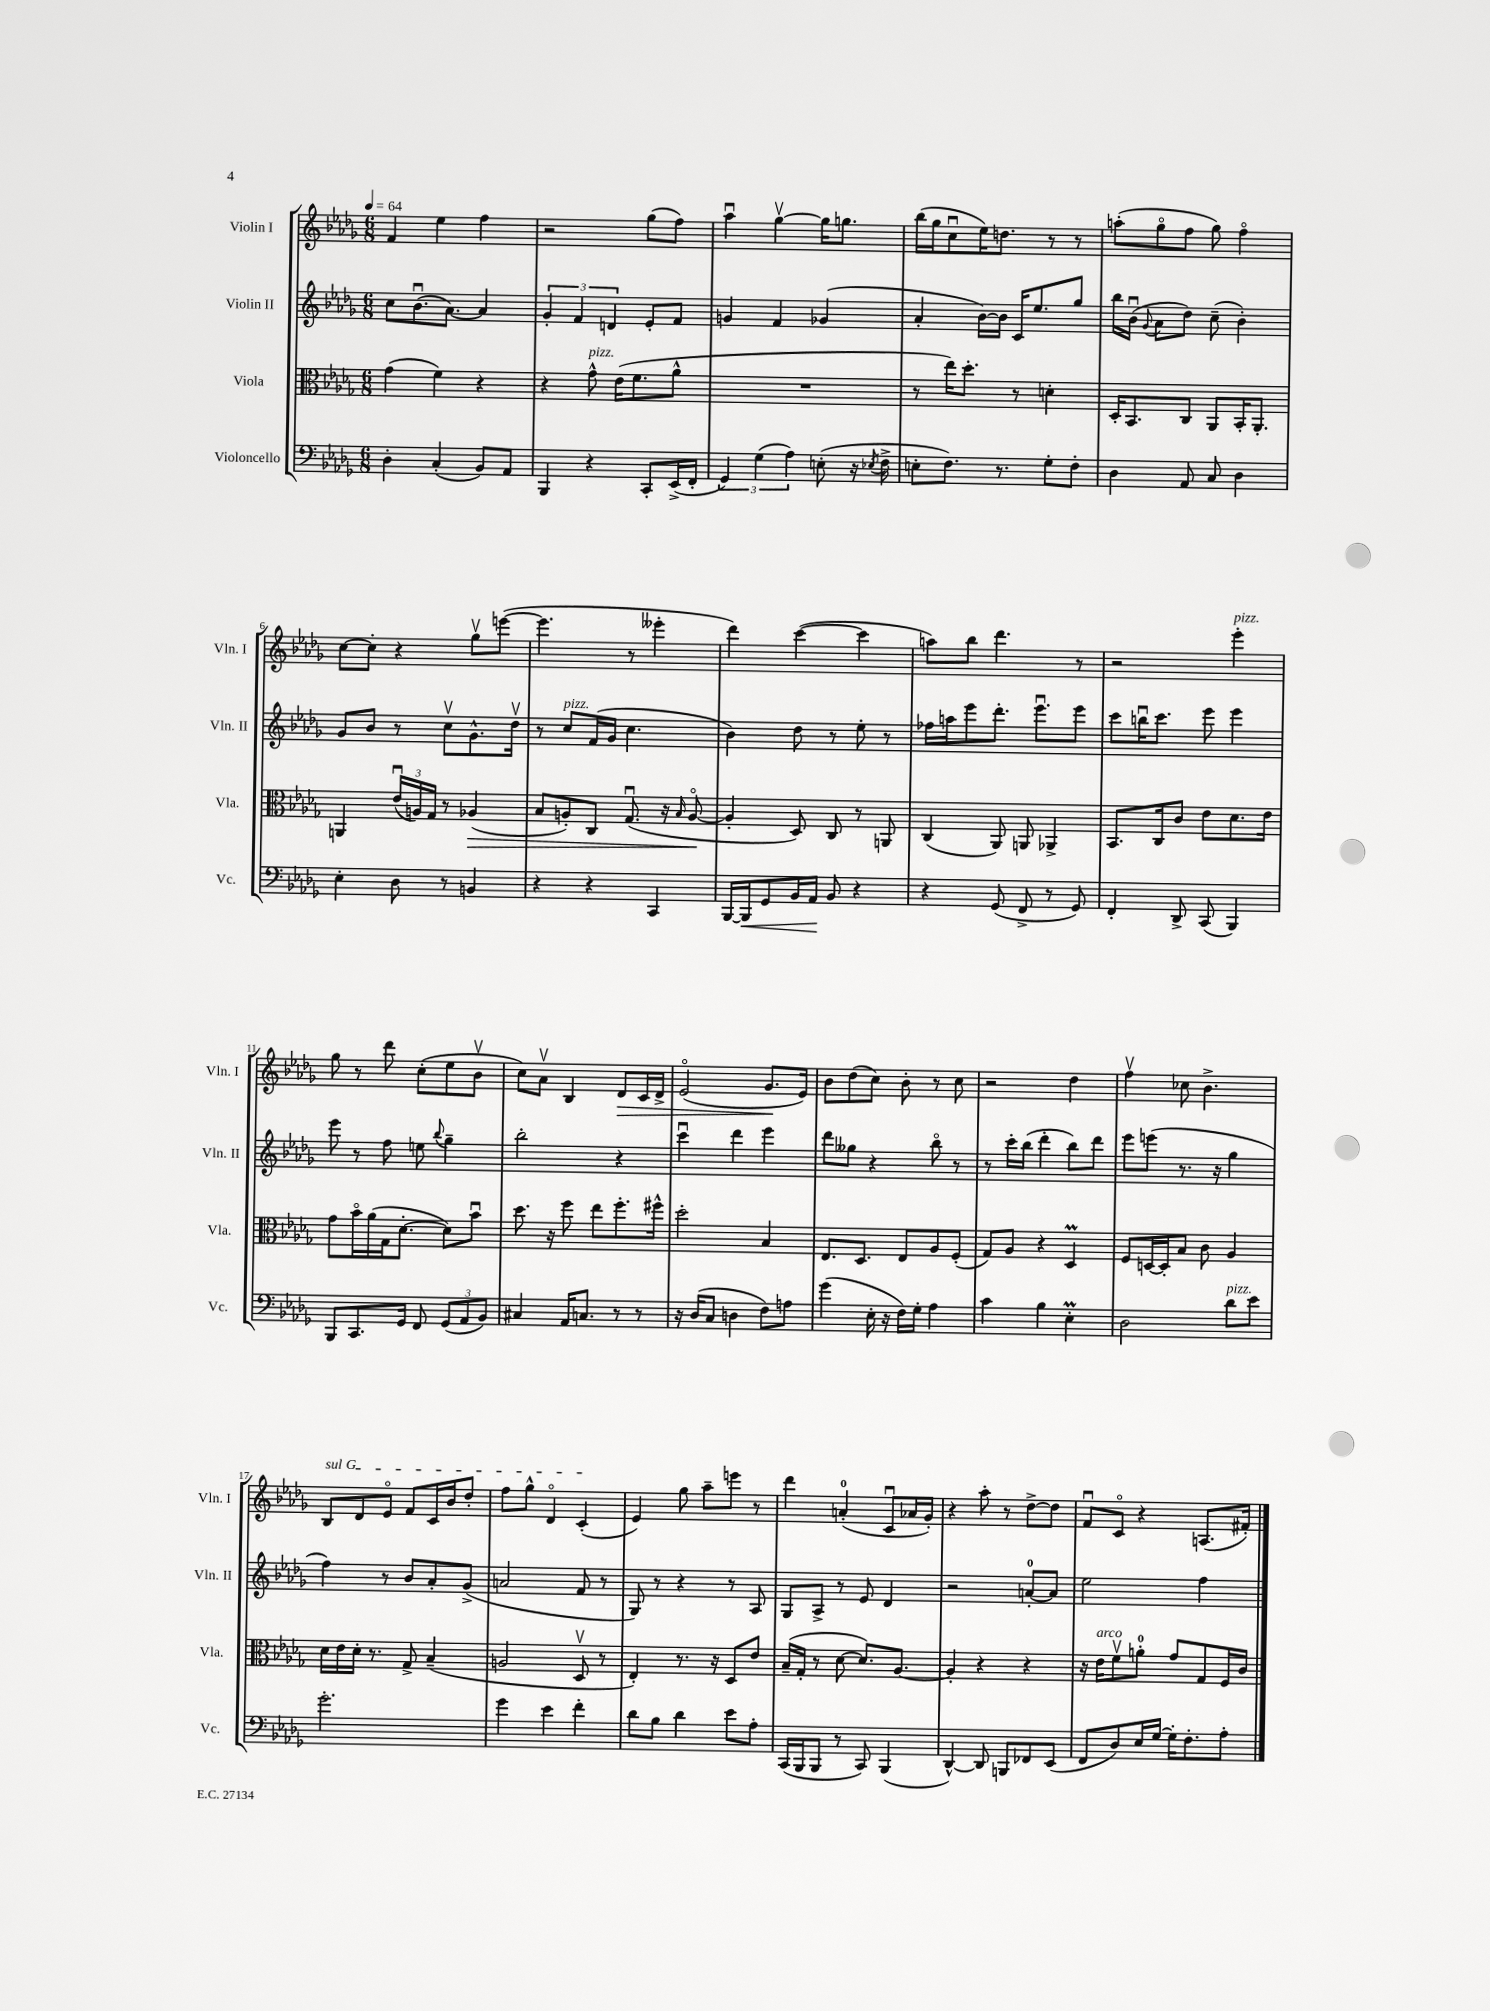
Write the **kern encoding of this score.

**kern	**kern	**kern	**kern
*staff4	*staff3	*staff2	*staff1
*clefF4	*clefC3	*clefG2	*clefG2
*k[b-e-a-d-g-]	*k[b-e-a-d-g-]	*k[b-e-a-d-g-]	*k[b-e-a-d-g-]
*M6/8	*M6/8	*M6/8	*M6/8
*MM64	*MM64	*MM64	*MM64
4D-'	(4g-	8cc	4f
.	.	(8.b-u	.
(4C'	4f)	.	4ee-
.	.	[8.a-)	.
8BB-)	4r	4a-]	4ff
8AA-	.	.	.
=	=	=	=
4BBB-	4r	6g-'	2r
.	.	6f	.
4r	8g-^^	.	.
.	.	6d	.
.	(16e-	.	.
.	8.f	.	.
8CC'	.	8e-'	(8gg-
(16EE-^	8a-^^	8f	8ff)
16FF'	.	.	.
=	=	=	=
6GG-)	2.r	4g	4aa-u
(6G-	.	.	.
.	.	4f	[4gg-v
6A-)	.	.	.
(8E'	.	(4g-	16gg-]
.	.	.	8.gg
16r	.	.	.
8qE-	.	.	.
16F^	.	.	.
=	=	=	=
8E'	8r	4a-'	(16bb-
.	.	.	16gg-
8.F)	16ee-)	.	8ccu
.	8.dd-'	.	.
.	.	[16b-)	16ee-)
8.r	.	16b-]	8.dd
.	8r	16c	.
.	.	8.ee-	.
8G-'	4d'	.	8r
8F'	.	8gg-	8r
=	=	=	=
4D-	16D-'	16bb-	(8aa'
.	8.BB-	(16b-u	.
.	.	8qqg-	.
.	.	8a-	8gg-o
8AA-	8C	8dd-)	8ff
8C	8AA-	(8cc~	8gg-)
4D-	16BB-'	4b-')	4ffo
.	8.AA-'	.	.
=	=	=	=
4E-'	4AA	8g-	[8cc
.	.	8b-	8cc']
8D-	(24e-u	8r	4r
.	24A)	.	.
.	24G-	.	.
8r	8r	8ccv	.
4BB	(4A-	8.g-^^	8gg-v
.	.	.	([8eee
.	.	16dd-v	.
=	=	=	=
4r	8B-	8r	4.eee]
.	8A')	8cc	.
4r	8C	(16f	.
.	.	16g-	.
.	(8.G-u	4.cc	8r
4CC	.	.	4eee--'
.	16r	.	.
.	16qqB-	.	.
.	[8Ao	.	.
=	=	=	=
[16BBB-	4A']	4b-)	4ddd-)
16BBB-]	.	.	.
8GG-	.	.	.
16BB-	8D-)	8dd-	([4ccc
16AA-	.	.	.
8BB-	8C	8r	.
4r	8r	8ee-'	4ccc]
.	8AA	8r	.
=	=	=	=
4r	(4C	16ff-	8aa)
.	.	16aa	.
.	.	8eee-	8bb-
(8GG-	8AA-)	8.ddd-'	4.ddd-
8FF^	8AA	.	.
.	.	8.eee-u	.
8r	4AA-^	.	.
8GG-)	.	8eee-	8r
=	=	=	=
4FF'	8.BB-	8ccc	2r
.	.	16bbu	.
.	16C	8.ccc	.
8DD-^	8c	.	.
(8CC	8e-	8eee-	.
4BBB-)	8.d-	4eee-	4eee-'
.	16e-	.	.
=	=	=	=
8BBB-	8g-	8eee-	8gg-
8.CC	16b-o	8r	8r
.	(16a-	.	.
.	16G-	8ff	8ddd-
16GG-	[8.d-'	.	.
8FF	.	8ee	(8cc'
.	.	8qqbb-	.
(12GG-	8d-])	4gg-~	8ee-
12AA-	.	.	.
.	8b-u	.	8b-v
12BB-)	.	.	.
=	=	=	=
4C#	8.dd-	2bb-'	8cc)
.	.	.	8a-v
.	16r	.	.
16AA-	8ff	.	4B-
8.C	.	.	.
.	8ee-	.	.
8r	8.ff'	4r	8d-
8r	.	.	16c
.	16ff#^^	.	16d-^
=	=	=	=
16r	2dd-'	4cccu	(2e-o
(16D-	.	.	.
8C	.	.	.
4D	.	4ddd-	.
8F)	4B-	4eee-	8.g-
8A	.	.	.
.	.	.	16e-)
=	=	=	=
(4g-	8.E-	8ddd-	8b-
.	.	8gg--	(8dd-
.	8.D-	.	.
16E-'	.	4r	8cc)
16r	.	.	.
16F)	8E-	.	8b-'
16G-'	.	.	.
4A-	8A-	8bb-o	8r
.	(8F'	8r	8cc
=	=	=	=
4c	8G-)	8r	2r
.	8A-	16ccc'	.
.	.	(16bb-	.
4B-	4r	4ddd-'	.
4E-'	4D-	8bb-)	4dd-
.	.	8ddd-	.
=	=	=	=
2D-	8F	8eee-	4ffv
.	[16D	(8eee	.
.	16D']	.	.
.	8B-	8.r	8cc-
.	8c	.	4.b-^
.	.	16r	.
8d-	4A-	4gg-	.
8e-	.	.	.
=	=	=	=
2.g-'	16d-	4ff)	8B-
.	16e-	.	.
.	16d-'	.	8d-
.	8.r	.	.
.	.	8r	8e-o
.	8G-^	8b-	8f
.	(4B-~	8a-'	16c
.	.	.	16b-
.	.	(8g-^	8dd-'
=	=	=	=
4g-	2A	2a	8ff
.	.	.	8gg-^^
4e-	.	.	4d-o
4f'	8D-v	8f	(4c'
.	8r	8r	.
=	=	=	=
8d-	4E-')	8G-)	4e-)
8B-	.	8r	.
4d-	8.r	4r	8gg-
.	.	.	8aa-~
.	16r	.	.
8e-	8D-	8r	8eee
8A-'	8e-	8A-	8r
=	=	=	=
(16CC	(16B-~	8G-	4ddd-
16BBB-	16G-'	.	.
8BBB-	8r	8A-^	.
8r	[8d-	8r	(4a'
8CC)	8.d-])	8e-	.
(4BBB-	.	4d-	8cu
.	[8.A-	.	.
.	.	.	16a-
.	.	.	16g-')
=	=	=	=
[4DD-^^)	4A-']	2r	4r
8DD-]	4r	.	8aa-'
8BBB	.	.	8r
8FF-	4r	[8a'	[8dd-^
(8EE-	.	8a]	8dd-]
=	=	=	=
8FF	16r	2ee-	8fu
.	16e-	.	.
8D-)	8fv	.	8co
16E-	8a'	.	4r
[16G-	.	.	.
16G-']	8g-	.	.
8.F'	.	.	.
.	8G-	4ff	(8.A
8A-'	16F	.	.
.	16c	.	16f#')
==	==	==	==
*-	*-	*-	*-
